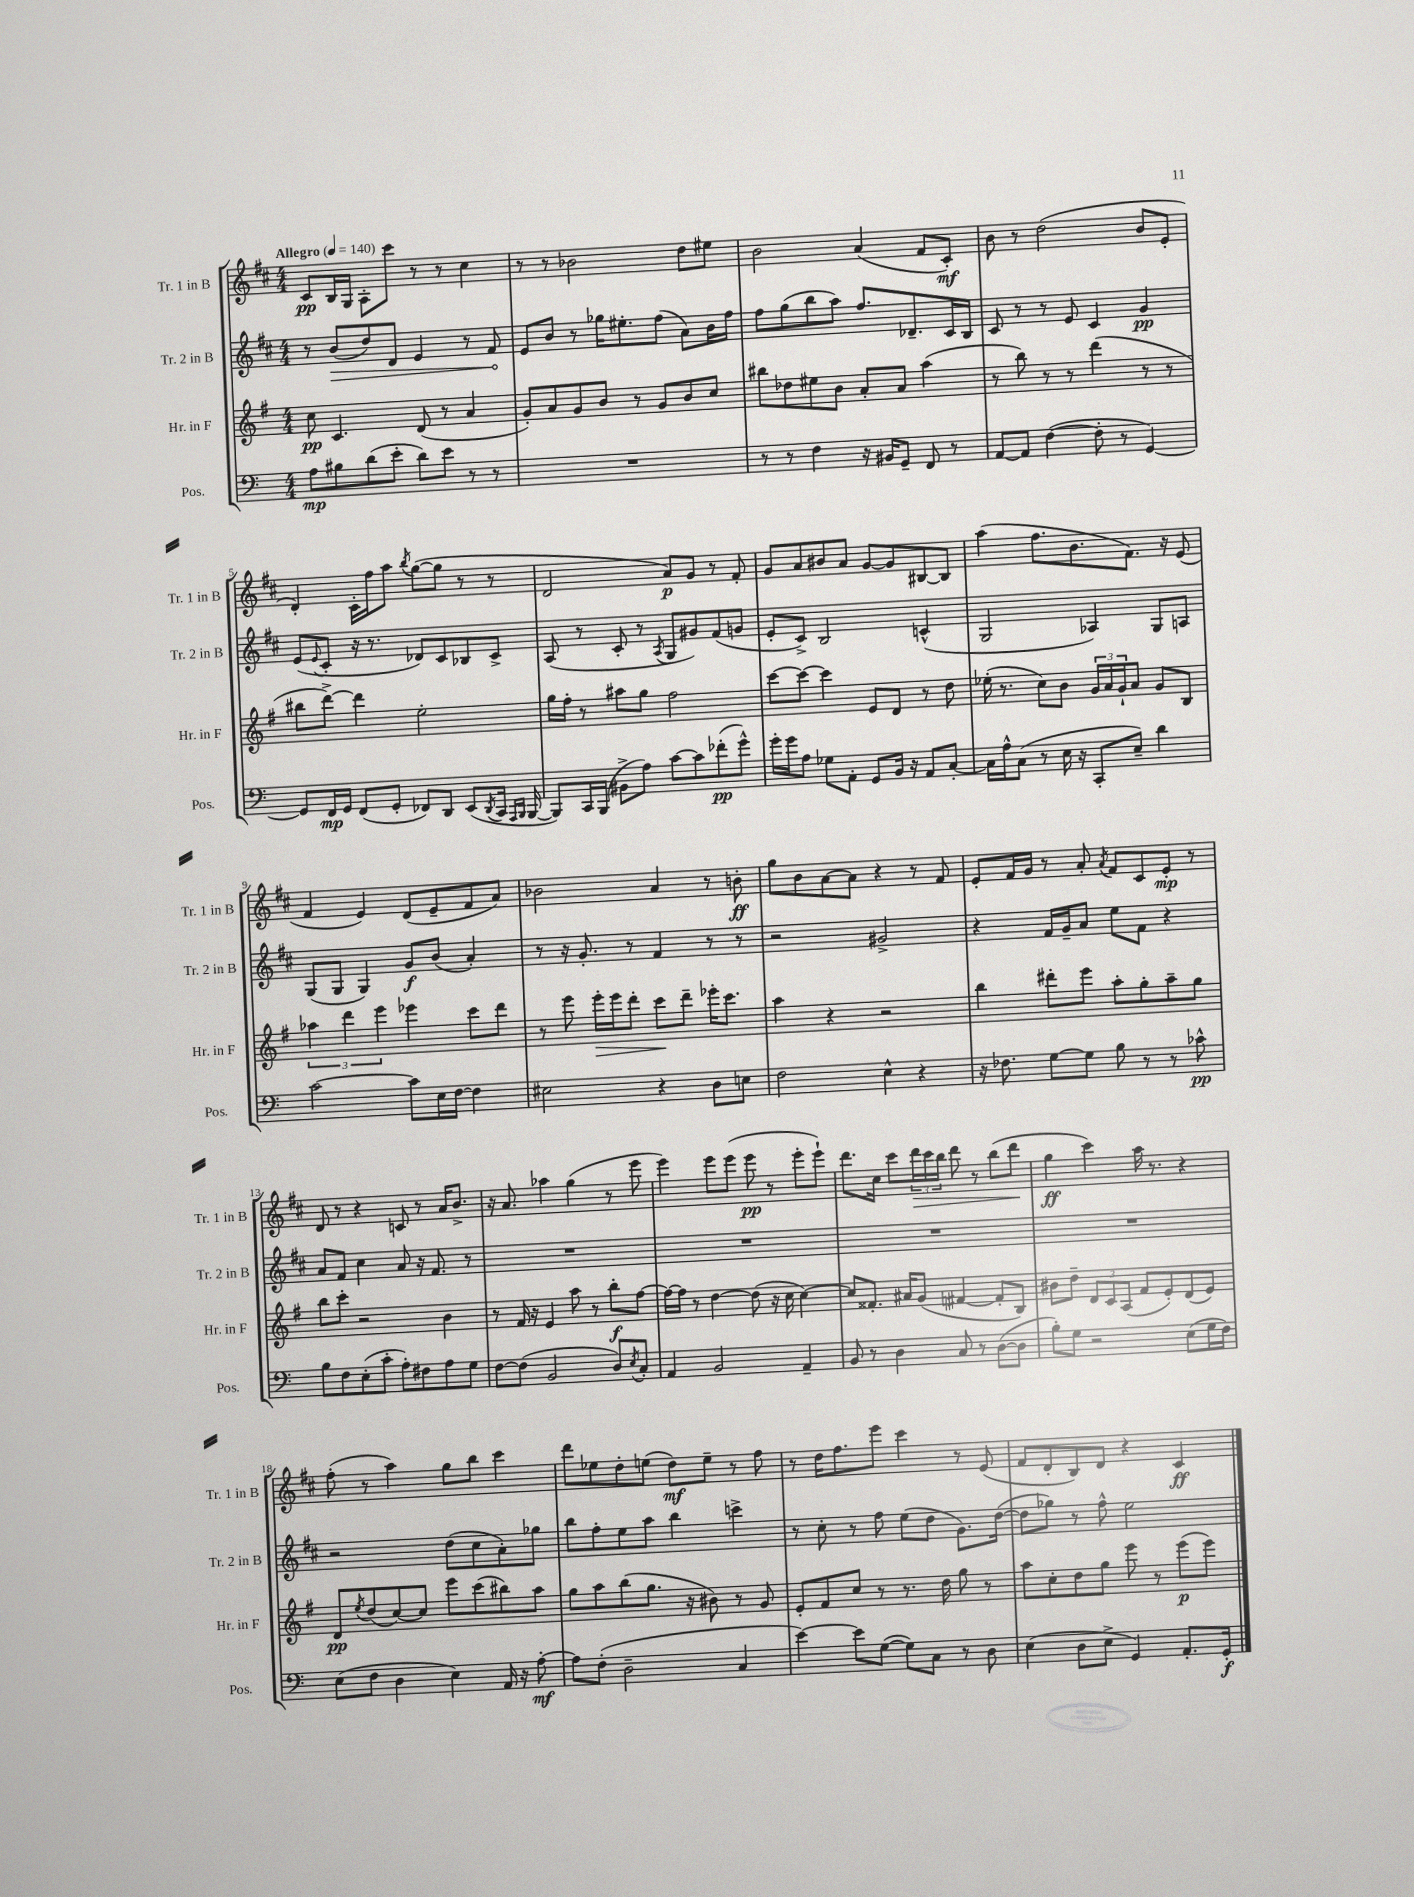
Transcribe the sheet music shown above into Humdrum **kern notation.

**kern	**kern	**kern	**kern
*staff4	*staff3	*staff2	*staff1
*clefF4	*clefG2	*clefG2	*clefG2
*k[]	*k[f#]	*k[f#c#]	*k[f#c#]
*M4/4	*M4/4	*M4/4	*M4/4
*MM140	*MM140	*MM140	*MM140
8A\L	8cc\	8r	8c#/L
8B#\	4.c/	(8b/L	16B/L
.	.	.	16G/JJ
(8d\	.	8dd/)	8A'\L
8e'\J	.	8d/J	8ccc#\J
8d\L)	(8d/	4e/	8r
8e\J	8r	.	8r
8r	4a/	8r	4cc#\
8r	.	8f#/	.
=	=	=	=
1r	8g'/L)	8e/L	8r
.	8a/	8b/J	8r
.	8g/	8r	2b-\
.	8b/J	16gg-\LK	.
.	.	8.ee#'\	.
.	8r	.	.
.	8g/L	(8ff#\J	.
.	8b/	8a\L)	8dd\L
.	8cc/J	16b\L	8ee#\J
.	.	16ff#\JJ	.
=	=	=	=
8r	8bb#\L	8ff#\L	2b\
8r	8dd-\	(8gg\	.
4F\	8ee#\	8bb\	.
.	8b\J	8aa\J)	.
16r	8a'/L	8.ff#/L	(4a/
16BB#/LK	.	.	.
8GG~/J	8a/J	.	.
.	.	8.d-~/	.
8FF/	(4aa\	.	8f#/L
8r	.	16c#/L	8c#'/J)
.	.	16B/JJ	.
=	=	=	=
[8AA/L	8r	8c#/	8b\
8AA/]J	8bb\)	8r	8r
([4F\	8r	8r	(2dd\
.	8r	8e/	.
8F'\]	(4ddd\	4c#/	.
8r	.	.	.
[4GG/)	8r	4g/	8b/L
.	8r	.	8e'/J
=	=	=	=
8GG/]L	8bb#\L	(8e/L	4d'/)
.	.	8qqe/	.
16FF/L	[8ddd^\J)	8c#'/J	.
16GG/JJ	.	.	.
(8FF/L	4ddd\]	16r	16c#'\LL
.	.	8.r	16ff#\J
8GG'/J	.	.	8aa\J
.	.	.	8qbb/
8FF-/L)	2ee'\	8d-/L)	([8gg\L
8DD/J	.	8c#/	8gg\]J
(8EE/L	.	8B-/	8r
8qDD/	.	.	.
16CC/Jk	.	8c#^/J	8r
16qqAAA/LL	.	.	.
16qqBBB/JJ	.	.	.
[16BBB/	.	.	.
=	=	=	=
8BBB/]L)	16gg\LL	(8A/	2d/
.	16ff#'\JJ	.	.
16CC/L	8r	8r	.
(16BBB/JJ	.	.	.
8BB#^\L	8aa#\L	8c#'/	.
8A\J)	8gg\J	8r	.
.	.	8qA/	.
[8c\L	2ff#\	8G/L	8a/L)
8c\]	.	8g#/)	8g/J
(8f-'\	.	(8f#/	8r
8g^^\J)	.	8g/J	8f#'/
=	=	=	=
16g'\LL	[8ccc\L	8e'/L	8g/L
16g\J	.	.	.
8A\J	8ccc\_J	8c#^/J)	8a/
8G-\L	4ccc\]	2B/	8b#/
8AA'\J	.	.	8a/J
8GG/L	8e/L	.	[8g/L
16BB/Jk	8d/J	.	8g/]
16r	.	.	.
8AA/L	8r	(4c^^/	[8B#/
[8C'/J	8dd\	.	8B#/]J
=	=	=	=
16C\]LL	(16ee-'\	2G/	(4aa\
16A^^\J	8.r	.	.
(8C\J	.	.	.
8r	8cc\L)	.	8.ff#\L
16E\	8b\J	.	.
16r	.	.	8.b\
8CC'/L	24g/LL	4A-/)	.
.	24a/	.	.
.	24g`/J	.	.
8E~/J)	8a/J	.	8.f#\J)
4d\	8g/L	8G/L	.
.	.	.	16r
.	8B/J	8A/J	(8e/
=	=	=	=
[2c\	6aa-\	(8G/L	4f#/
.	.	8G/J	.
.	6ddd\	.	.
.	.	4G/)	4e/)
.	6eee\	.	.
8c\]L	4eee-\	8g/L	(8d/L
16E\L	.	(8b/J	8e~/
[16F\JJ	.	.	.
4F\]	8ccc\L	4a'/)	8f#/
.	8ddd\J	.	8a/J)
=	=	=	=
2E#\	8r	8r	2b-\
.	8eee\	16r	.
.	.	8.g'/	.
.	16eee'\LL	.	.
.	16eee\J	.	.
.	8ddd'\J	8r	.
4r	8ccc\L	4f#/	4a/
.	8ddd~\J	.	.
8D\L	16eee-'\LK	8r	8r
.	8.ccc\J	.	.
8E\J	.	8r	8b'\
=	=	=	=
2F\	4aa\	2r	8gg\L
.	.	.	8b\
.	4r	.	[8a\
.	.	.	8a\]J
4E^^\	2r	2g#^/	4r
4r	.	.	8r
.	.	.	8f#/
=	=	=	=
16r	4bb\	4r	8e'/L
8.F-\	.	.	.
.	.	.	16f#/L
.	.	.	16g/JJ
[8G\L	8ddd#'\L	16f#/LL	8r
.	.	16g~/J	.
8G\]J	8eee\J	8a/J	8a'/
.	.	.	8qa/
8B\	8aa'\L	8ee\L	8f#/L
8r	8gg'\	8f#\J	8c#/
8r	8aa~\	4r	8e'/J
8c-^^\	8gg\J	.	8r
=	=	=	=
8B\L	8bb\L	8a/L	8d/
8F\	8ccc'\J	8f#/J	8r
(8E'\	2r	4cc#\	4r
8c'\J	.	.	.
8A'\L)	.	8a/	8c/
8F#\	.	16r	8r
.	.	8.f#/	.
8A\	4b\	.	16a/LK
.	.	.	8.b^/J
8G\J	.	8r	.
=	=	=	=
[8F\L	8r	1r	16r
.	.	.	8.a/
(8F\]J	16f#/	.	.
.	16r	.	.
2BB/	4e/	.	4aa-\
.	8aa\	.	(4gg\
.	8r	.	.
8D/L)	8bb'\L	.	8r
8qE/	.	.	.
8C'/J	[8ff#\J	.	8eee\
=	=	=	=
4AA/	16ff#\_LL	1r	4eee\)
.	16ff#\]JJ	.	.
.	8r	.	.
2BB/	[4dd\	.	8eee\L
.	.	.	(8eee\J
.	(8dd\]	.	8eee\
.	16r	.	8r
.	16cc\	.	.
4AA~/	[4cc\)	.	8eee'\L
.	.	.	8eee`\J)
=	=	=	=
8BB/	8cc/]L	1r	8.ddd\L
8r	8.f##'/J	.	.
.	.	.	16cc#\Jk
4D\	.	.	8ccc#\L
.	16a#/LK	.	.
.	(8g/J	.	24ddd\L
.	.	.	24ccc#\
.	.	.	24bb\JJ
8C/	[4f#/	.	8ddd\
8r	.	.	8r
([8D\L	8f#'/]L	.	(8bb\L
8D\]J	8B/J)	.	8ddd\J
=	=	=	=
8B'\L)	8b#\L	1r	4gg\
8G\J	8dd~\J	.	.
2r	12d/L	.	4ccc#\)
.	12c/	.	.
.	(12A/J	.	.
.	8f#/L	.	16aa\
.	.	.	8.r
.	8e'/)	.	.
(8E\L	(8d/	.	4r
16G\L	8e/J)	.	.
16F\JJ)	.	.	.
=	=	=	=
(8E\L	8d/L	2r	(8ff#'\
.	8qee/	.	.
8F\J	(8dd/	.	8r
4D\	[8cc/)	.	4aa\)
.	8cc/]J	.	.
4E\)	8eee\L	(8dd\L	8gg\L
.	(8ccc\	8cc#\	8bb\J
16AA/	8bb#\)	8a'\)	4ccc#\
16r	.	.	.
[8A'\	8aa\J	8gg-\J	.
=	=	=	=
8A\]L	8gg\L	8bb\L	8ddd\L
(8F'\J	8aa\	8ff#'\	8ee-\
2D~\	(8bb\	8ee\	8dd'\
.	8.gg\J	8aa\J	(8ee\J
.	.	4bb\	8dd\L)
.	16r	.	.
.	8b#\)	.	8ee~\J
4C/	8r	4ccc^\	8r
.	8g/	.	8ff#\
=	=	=	=
[4e\)	8e'/L	8r	8r
.	8f#/	8cc#'\	16dd\LK
.	.	.	8.ff#\
8e\]L	8cc/J	8r	.
([8G\J	8r	8ff#\	8eee\J
8G\]L)	8.r	(8ee\L	4ccc#\
8C\J	.	8dd\J	.
.	16dd\	.	.
8r	8gg\	8.g\L)	8r
8D\	8r	.	(8e/
.	.	([16dd\Jk	.
=	=	=	=
(4E\	8aa\L	8dd\]L	8f#/L
.	8cc'\	8gg-\J)	8d'/
8D\L	8dd\	8r	8B/)
8E^\J	8gg\J	8ff#^^\	8d/J
4GG/)	8eee\	2ee\	4r
.	8r	.	.
8.AA'/L	(8eee\L	.	4c#/
.	8eee\J)	.	.
16GG'/Jk	.	.	.
==	==	==	==
*-	*-	*-	*-
